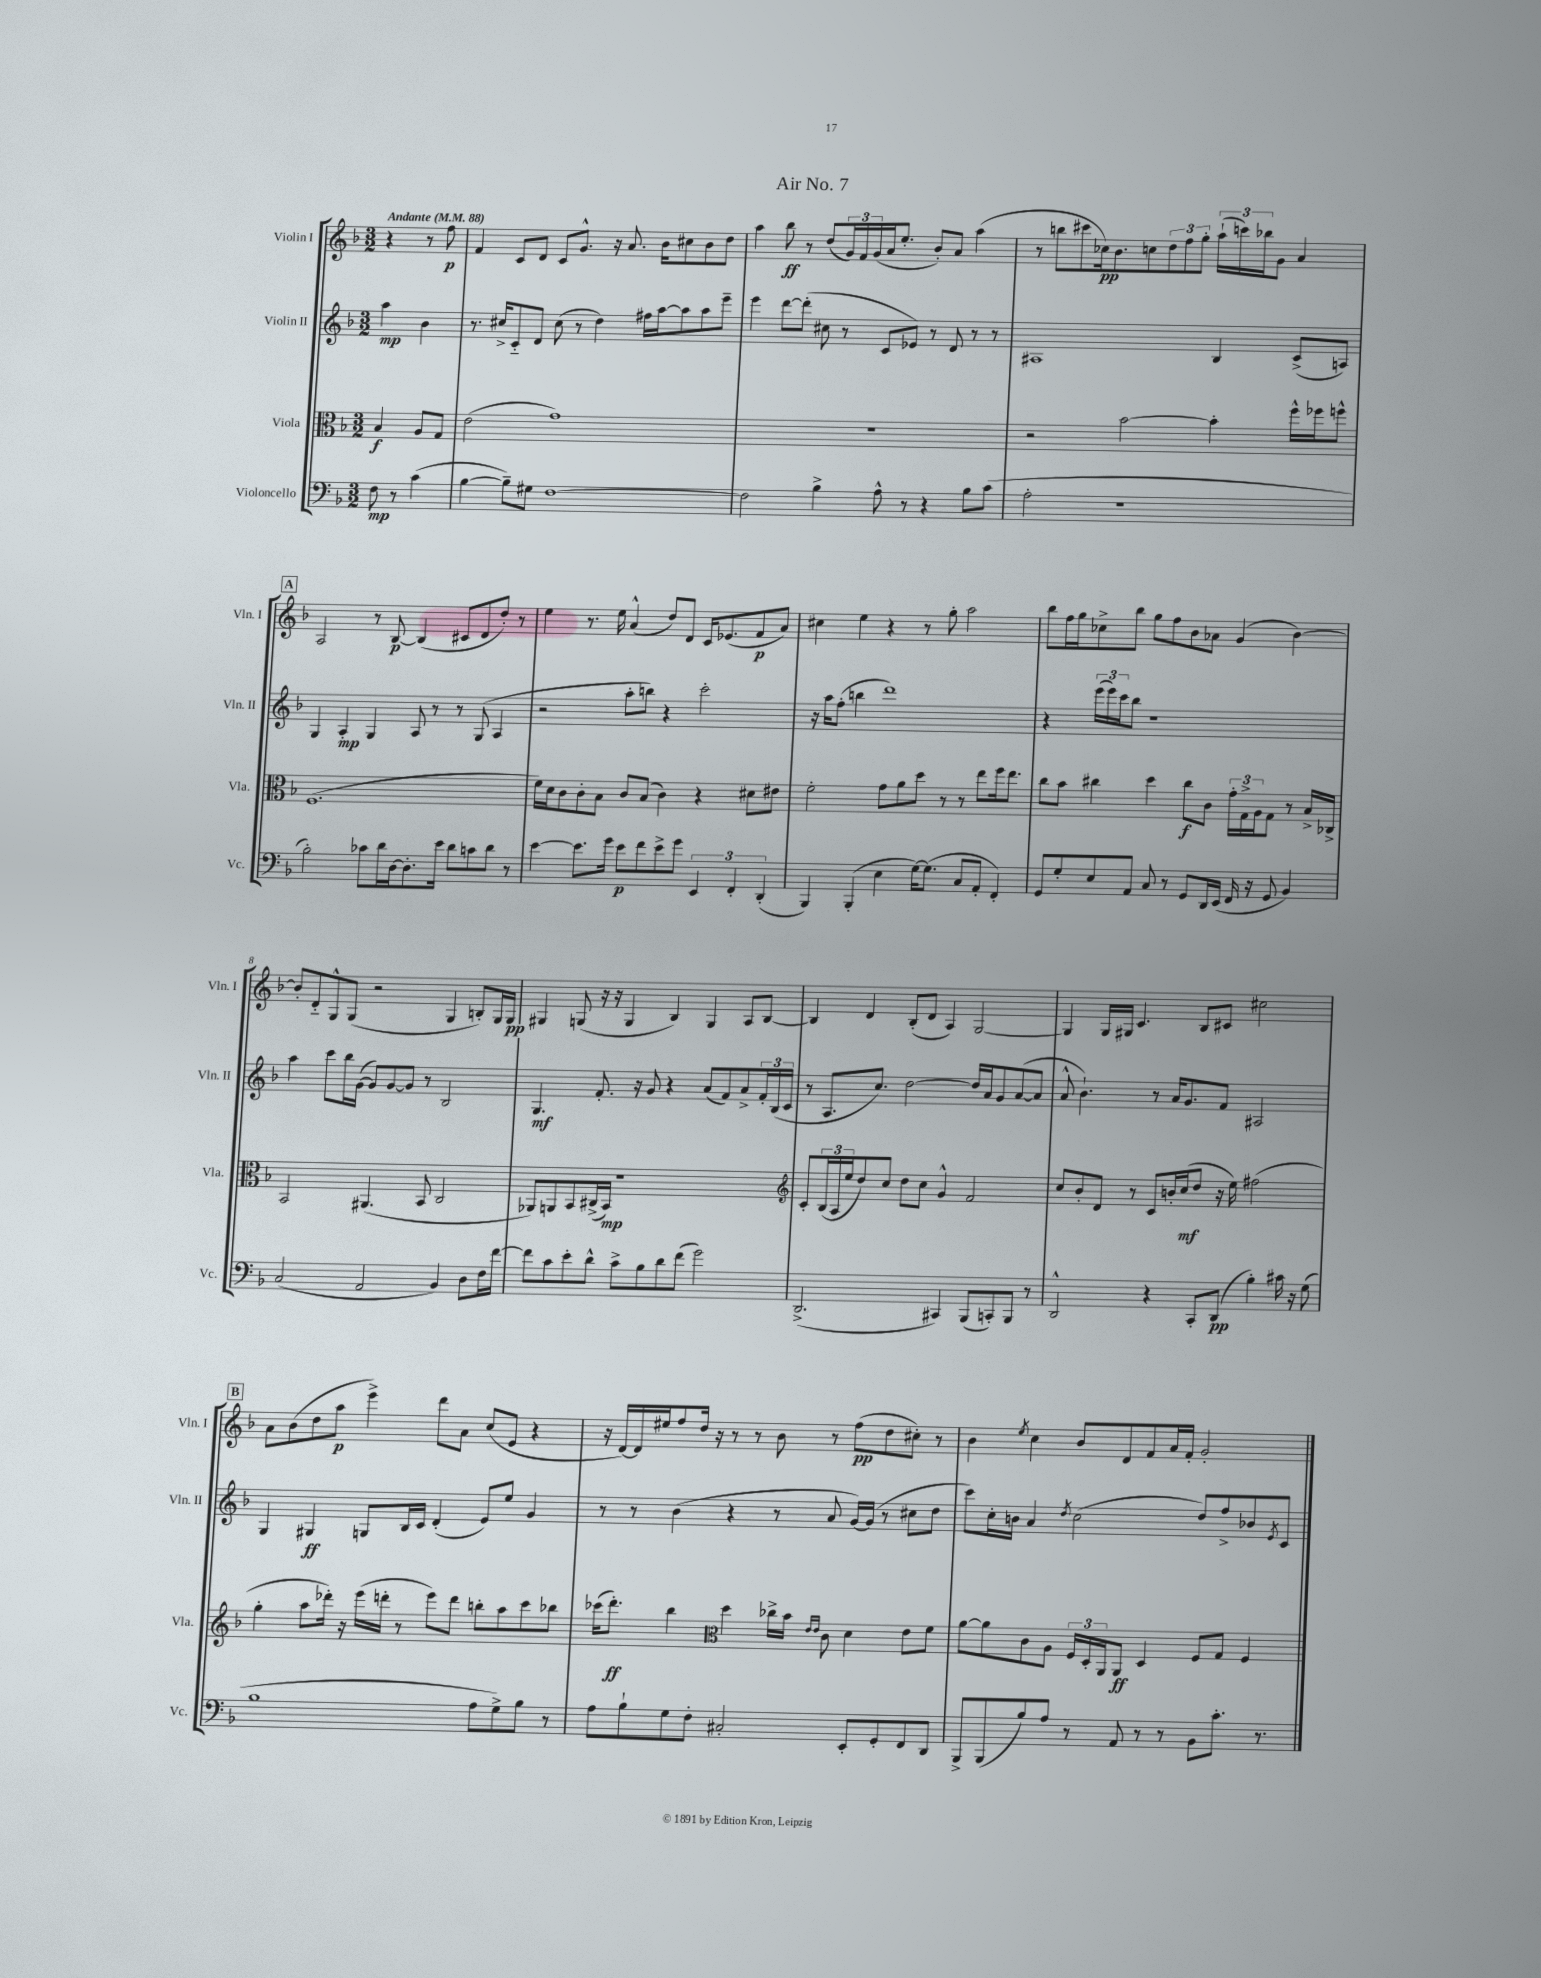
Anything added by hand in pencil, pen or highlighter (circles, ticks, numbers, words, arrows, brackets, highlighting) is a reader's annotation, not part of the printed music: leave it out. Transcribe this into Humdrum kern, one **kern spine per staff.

**kern	**kern	**kern	**kern
*staff4	*staff3	*staff2	*staff1
*clefF4	*clefC3	*clefG2	*clefG2
*k[b-]	*k[b-]	*k[b-]	*k[b-]
*M3/2	*M3/2	*M3/2	*M3/2
*MM88	*MM88	*MM88	*MM88
8F	4B-	4aa	4r
8r	.	.	.
(4c	8A	4b-	8r
.	8G	.	8ff
=	=	=	=
[4B-	(2e	8.r	4f
.	.	16cc#^	.
8B-~])	.	8c'~	8c
8G#	.	8d	8d
[1F	1g)	(8cc#	8c
.	.	8r	8.g^^
.	.	4dd)	.
.	.	.	16r
.	.	.	8.a
.	.	16ff#	.
.	.	[16aa	16b-
.	.	8aa]	8cc#
.	.	8aa	8b-
.	.	8eee~	8dd
=	=	=	=
2F]	1.r	4eee	4aa
.	.	[8ddd	8bb-
.	.	(8ddd']	8r
4B-^	.	8cc#	(8dd
.	.	8r	24g)
.	.	.	24f
.	.	.	(24g
8A^^	.	8c	16a
.	.	.	8.ee'
8r	.	8e-)	.
4r	.	8r	8b-')
.	.	8d	8a
8B-	.	8r	(4aa
(8c	.	8r	.
=	=	=	=
2A'	2r	1A#	8r
.	.	.	8bb
.	.	.	8ccc#
.	.	.	16cc-)
.	.	.	8.b-
1r	[2b-	.	.
.	.	.	8cc
.	.	.	12dd
.	.	.	12ff
.	.	.	12gg'
.	4b-']	4B-	(24aa`
.	.	.	24ccc)
.	.	.	24bb-
.	.	.	8g
.	16ff^^	(8c^	4a
.	16ff-	.	.
.	8ff^^	8A)	.
=	=	=	=
2B-')	(1.F	4G	2A
.	.	4A'	.
8c-	.	4G	8r
16d	.	.	[8B-
[16D	.	.	.
8.D']	.	8A	(4B-]
.	.	8r	.
16e	.	.	.
8d	.	8r	8c#
8c	.	(8G	8d
8d	.	4A	8dd')
8r	.	.	8r
=	=	=	=
[4e	16f)	2r	4ee
.	16d	.	.
.	8c	.	.
8.e]	8c'	.	8.r
.	8B-	.	.
16g	.	.	16ee
8e	8c	8aa'	(4a^^
8f	(8B-	8bb)	.
8e^	4c)	4r	8dd)
8g	.	.	8d
6EE	4r	2ccc'	16c
.	.	.	(8.e-
6FF'	.	.	.
.	8d#	.	8f
(6DD'	.	.	.
.	8e#	.	8a)
=	=	=	=
4BBB-)	2f'	16r	4cc#
.	.	16aa	.
.	.	(8ff'	.
(4BBB-'	.	4bb	4ee
4E	8g	1ddd)	4r
.	8a	.	.
[16G)	8dd	.	8r
(8.G]	.	.	.
.	8r	.	8gg'
8C	8r	.	2aa
8AA'	8ee	.	.
4FF')	16ff	.	.
.	8.ee	.	.
=	=	=	=
8GG	8cc	4r	8bb-
8G'	8b-	.	16ff
.	.	.	16gg
8E	4cc#	(24eee	8cc-^
.	.	24eee)	.
.	.	24ccc	.
8AA	.	8bb-	8bb-
8C	4dd	1r	8gg
8r	.	.	8ff
8GG	8cc#	.	8b-
16DD	8c	.	8a-
(16EE	.	.	.
16FF	24g'	.	(4g
.	24G^	.	.
16r	.	.	.
.	24A	.	.
8GG	8G	.	.
4BB-)	8r	.	[4b-)
.	16B-^	.	.
.	16C-^	.	.
=	=	=	=
(2C	2BB-	4aa	8b-']
.	.	.	8d'~
.	.	8ccc	8G^^
.	.	16bb-	(8G
.	.	([16g	.
2AA	(4.AA#	8g])	2r
.	.	[8g	.
.	.	8g]	.
.	8BB-	8r	.
4BB-)	2C	2B-	4G
8D	.	.	8B')
16F	.	.	16G
[16f	.	.	16G
=	=	=	=
8f]	8AA-)	4.G	4G#
8c	8AA	.	.
8e'	8BB-	.	(8G
8d^^	(16C#^	8.f'	16r
.	16BB-)	.	16r
8c^	1r	.	4G
.	.	16r	.
8B-	.	8g	.
8d	.	4r	4B-)
(8f	.	.	.
2g)	.	(8a	4G
.	.	8f)	.
.	.	8a^	8A
.	.	24f'	[8B-
.	.	(24B-	.
.	.	24c	.
=	=	=	=
*	*clefG2	*	*
(2.DD^	8c'	8r	4B-]
.	(24B-	8.A	.
.	24A	.	.
.	24ee	.	.
.	8dd)	.	4d
.	.	8.cc)	.
.	8cc	.	.
.	8dd	[2dd	(8B-'
.	8cc	.	8d
4CC#)	4g^^	.	4A)
(8BBB-	2f	16dd]	[2G
.	.	16a	.
8CC')	.	8g	.
8BBB-	.	([8a	.
8r	.	8a]	.
=	=	=	=
2DD^^	8cc	8a^^	4G]
.	8b-'	4.b-`)	.
.	8d	.	16G
.	.	.	16G#
.	8r	.	4.c
4r	8c	8r	.
.	16b'	16a	.
.	(16cc	8.g	.
8CC'	8dd	.	8B-
(8DD	16r	8f	8c#
.	16ee)	.	.
4B-')	(2ff#	2A#	2cc#
16c#	.	.	.
16r	.	.	.
(8G	.	.	.
=	=	=	=
1B-	4gg'	4G	8a
.	.	.	(8b-
.	8aa	4G#	8dd
.	16ddd-')	.	8aa
.	16r	.	.
.	(16eee	8G	4eee^)
.	16ddd'	.	.
.	8r	16B-	.
.	.	16c	.
.	8eee)	(4d'	8ddd
.	8ddd	.	8a
8A	8bb'	8e)	(8cc
8G^)	8aa	8ee	8e
8B-	8ccc	4g	4r
8r	8bb-	.	.
=	=	=	=
8A	(16ccc-	8r	16r
.	8.ddd')	.	[16d)
8B-`	.	8r	16d]
.	.	.	16ee#
8G	4bb-	(4b-	8ff
8F'	.	.	16dd
.	.	.	16r
*	*clefC3	*	*
2C#'	4dd	4r	8r
.	.	.	8r
.	16cc-^	8r	8b-
.	16b-	.	.
.	16qqe	.	.
.	16qqe	.	.
.	8c	8a	8r
8EE'	4d	[16g)	(8ff
.	.	(16g]	.
8GG'	.	8r	8dd
8FF	8e	8cc#	8cc#')
8DD	8f	8dd	8r
=	=	=	=
8BBB-^	[8a	8ccc)	4b-
(8BBB-	8a]	16cc'	.
.	.	16b	.
.	.	.	8qee
8B-)	8c	4a	4cc
8A	8A	.	.
.	.	8qdd	.
8r	24F	(2cc	8b-
.	24D'	.	.
.	24AA	.	.
8AA	8AA	.	8d
8r	4D	.	8f
8r	.	.	16a
.	.	.	16f'
8BB-	8F	8dd)	2g'
8.c'	8G	8ff^	.
.	4F	8b-	.
8.r	.	.	.
.	.	8qe	.
.	.	8c	.
==	==	==	==
*-	*-	*-	*-
